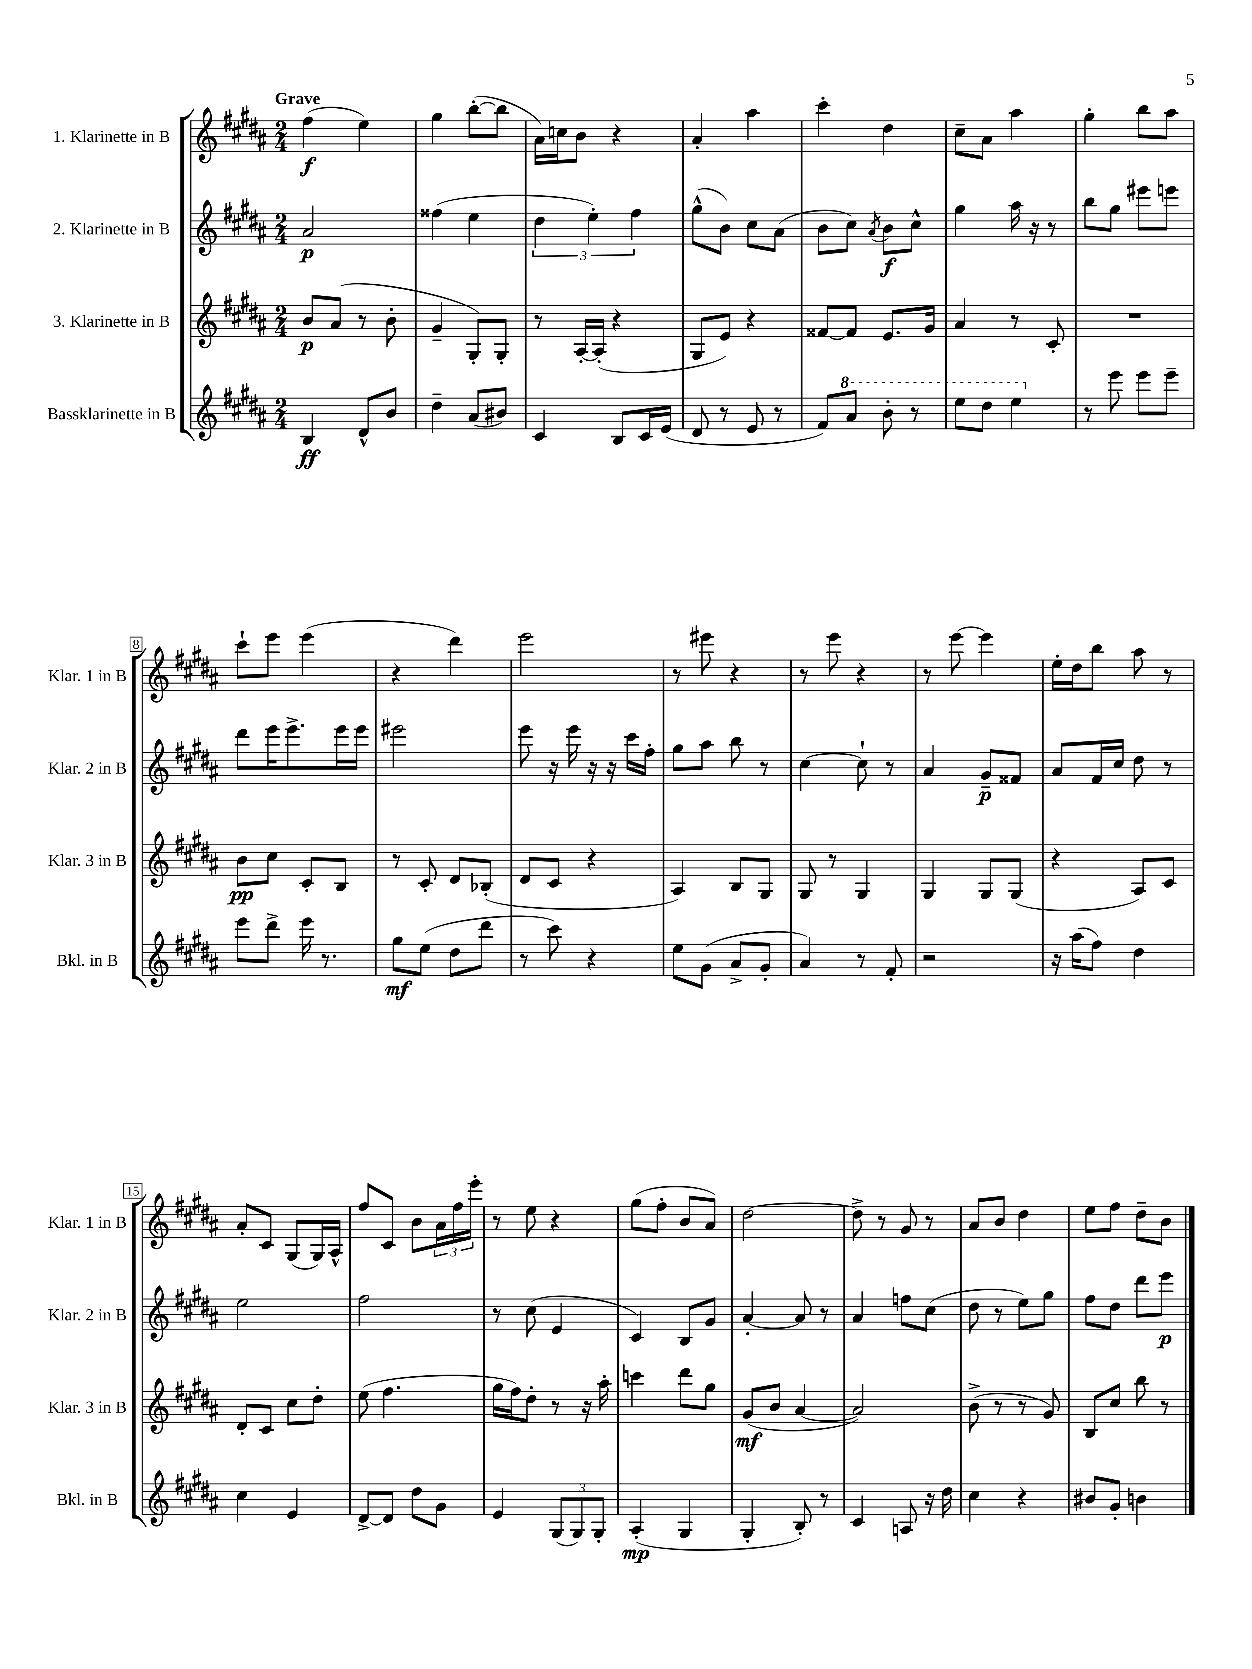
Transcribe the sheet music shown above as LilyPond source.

<<
\new StaffGroup <<
\new Staff = "s0" \with { instrumentName = "1. Klarinette in B" shortInstrumentName = "Klar. 1 in B" } {
    \clef treble \key b \major \numericTimeSignature \time 2/4 \tempo "Grave"
    fis''4\f( e''4) |
    gis''4 b''8~-.( b''8 |
    ais'16) c''16 b'8 r4 |
    ais'4-. ais''4 |
    cis'''4-. dis''4 |
    cis''8-- ais'8 ais''4 |
    gis''4-. b''8 ais''8 |
    cis'''8-! e'''8 e'''4( |
    r4 dis'''4) |
    e'''2 |
    r8 eis'''8 r4 |
    r8 e'''8 r4 |
    r8 e'''8~ e'''4 |
    e''16-. dis''16 b''8 ais''8 r8 |
    ais'8-. cis'8 gis8( gis16) ais16-^ |
    fis''8 cis'8 b'8 \tuplet 3/2 { ais'16 fis''16 e'''16-. } |
    r8 e''8 r4 |
    gis''8( fis''8-. b'8 ais'8) |
    dis''2~ |
    dis''8-> r8 gis'8 r8 |
    ais'8 b'8 dis''4 |
    e''8 fis''8 dis''8-- b'8 \bar "|." |
}
\new Staff = "s1" \with { instrumentName = "2. Klarinette in B" shortInstrumentName = "Klar. 2 in B" } {
    \clef treble \key b \major \numericTimeSignature \time 2/4
    ais'2\p |
    fisis''4( e''4 |
    \tuplet 3/2 { dis''4 e''4-.) fis''4 } |
    gis''8-^( b'8) cis''8 ais'8( |
    b'8 cis''8) \acciaccatura { ais'8 } b'8\f cis''8-^ |
    gis''4 ais''16 r16 r8 |
    b''8 gis''8 eis'''8 e'''8 |
    dis'''8 e'''16 e'''8.-> e'''16 e'''16 |
    eis'''2 |
    e'''8 r16 e'''16 r16 r16 cis'''16 fis''16-. |
    gis''8 ais''8 b''8 r8 |
    cis''4~ cis''8-! r8 |
    ais'4 gis'8--\p fisis'8 |
    ais'8 fis'16 cis''16 dis''8 r8 |
    e''2 |
    fis''2 |
    r8 cis''8( e'4 |
    cis'4) b8 gis'8 |
    ais'4~-. ais'8 r8 |
    ais'4 f''8 cis''8( |
    dis''8 r8 e''8) gis''8 |
    fis''8 dis''8 dis'''8 e'''8\p \bar "|." |
}
\new Staff = "s2" \with { instrumentName = "3. Klarinette in B" shortInstrumentName = "Klar. 3 in B" } {
    \clef treble \key b \major \numericTimeSignature \time 2/4
    b'8\p ais'8( r8 b'8-. |
    gis'4-- gis8-.) gis8-. |
    r8 ais16~-. ais16-.( r4 |
    gis8 e'8) r4 |
    fisis'8~ fisis'8 e'8. gis'16 |
    ais'4 r8 cis'8-. |
    R2 |
    b'8\pp cis''8 cis'8-. b8 |
    r8 cis'8-. dis'8 bes8-.( |
    dis'8 cis'8 r4 |
    ais4) b8 gis8 |
    gis8 r8 gis4 |
    gis4 gis8 gis8( |
    r4 ais8) cis'8 |
    dis'8-. cis'8 cis''8 dis''8-. |
    e''8( fis''4. |
    gis''16 fis''16) dis''8-. r8 r16 ais''16-. |
    c'''4 dis'''8 gis''8 |
    gis'8\mf( b'8 ais'4~ |
    ais'2) |
    b'8->( r8 r8 gis'8) |
    b8 cis''8 b''8 r8 \bar "|." |
}
\new Staff = "s3" \with { instrumentName = "Bassklarinette in B" shortInstrumentName = "Bkl. in B" } {
    \clef treble \key b \major \numericTimeSignature \time 2/4
    b4\ff dis'8-^ b'8 |
    dis''4-- ais'8( bis'8) |
    cis'4 b8 cis'16 e'16( |
    dis'8 r8 e'8 r8 |
    fis'8) \ottava #1 ais''8 b''8-. r8 |
    e'''8 dis'''8 e'''4 \ottava #0 |
    r8 e'''8 e'''8 e'''8-- |
    e'''8 dis'''8-> e'''16 r8. |
    gis''8\mf e''8( dis''8 dis'''8 |
    r8 cis'''8) r4 |
    e''8 gis'8( ais'8-> gis'8-. |
    ais'4) r8 fis'8-. |
    r2 |
    r16 ais''16( fis''8) dis''4 |
    cis''4 e'4 |
    dis'8~-> dis'8 dis''8 gis'8 |
    e'4 \tuplet 3/2 { gis8( gis8) gis8-. } |
    ais4-.\mp( gis4 |
    gis4-. b8-.) r8 |
    cis'4 a8 r16 dis''16 |
    cis''4 r4 |
    bis'8 gis'8-. b'4 \bar "|." |
}
>>
>>
\layout { \context { \Score \override BarNumber.stencil = #(make-stencil-boxer 0.1 0.3 ly:text-interface::print) } }
